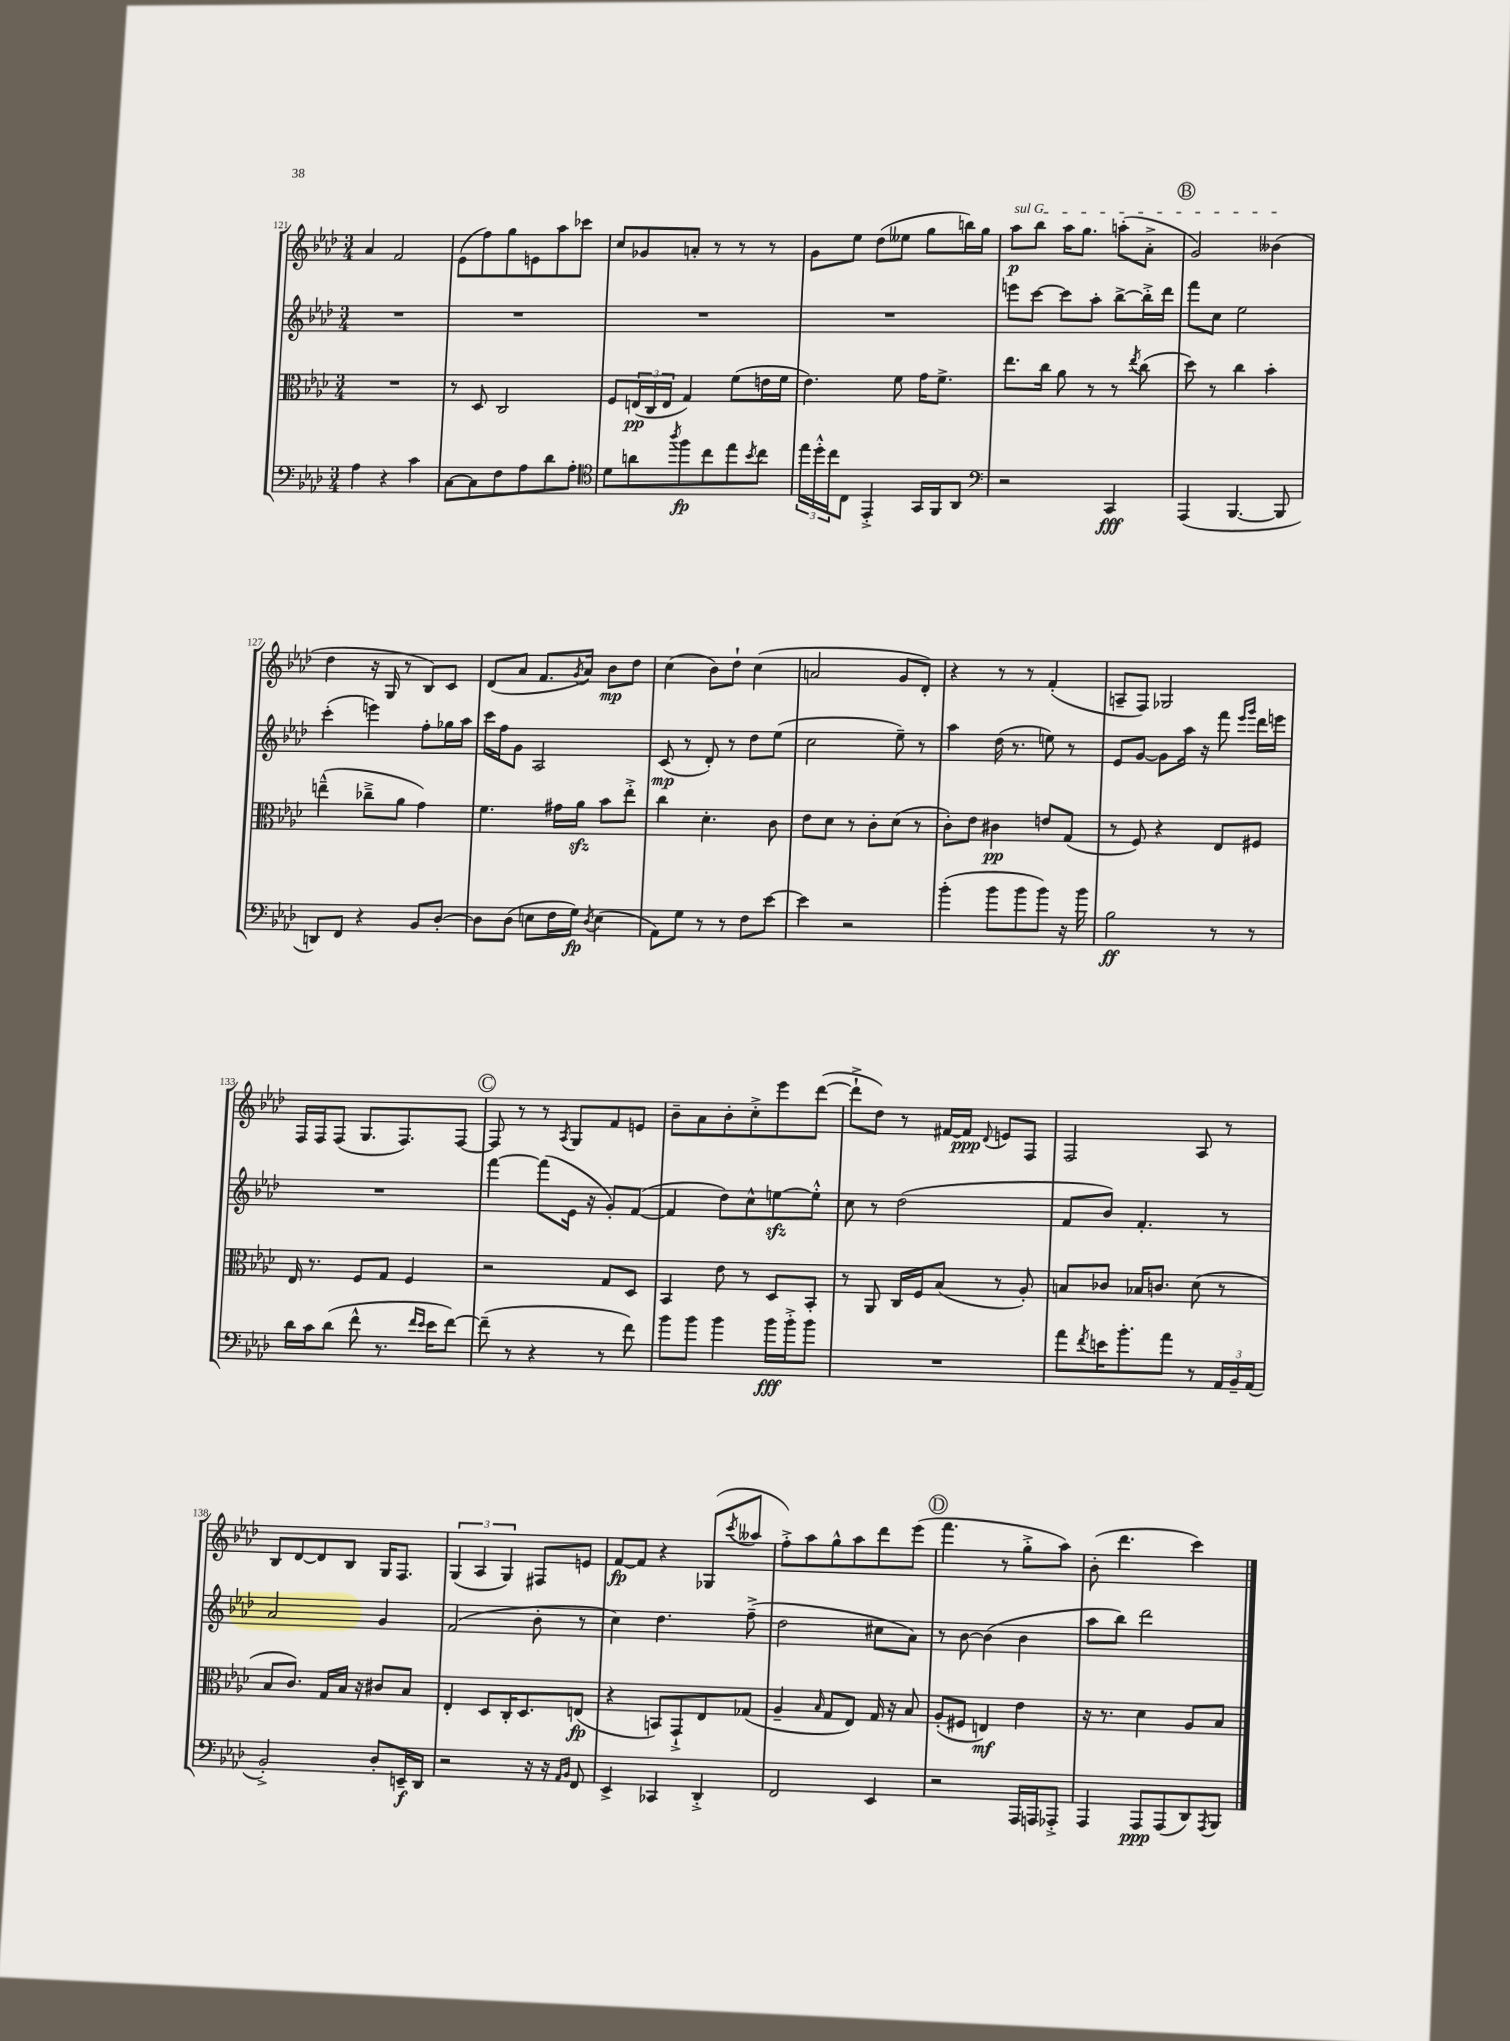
<<
\new StaffGroup <<
\new Staff = "s0" {
    \clef treble \key aes \major \numericTimeSignature \time 3/4
    aes'4 f'2 |
    ees'8( f''8) g''8 e'8 aes''8 ces'''8 |
    c''8 ges'8 a'8-. r8 r8 r8 |
    g'8 ees''8 des''8( eeses''8 g''8 b''16) g''16 |
    \once \override TextSpanner.bound-details.left.text = \markup { \italic "sul G" } aes''8\p\startTextSpan bes''8 aes''16 g''8. a''8-.( aes'8-.-> |
    \mark \markup { \circle "B" } g'2) beses'4\stopTextSpan( |
    des''4 r16 g16 r8 bes8) c'8 |
    des'8( aes'8 f'8. \acciaccatura { g'8 } aes'16) bes'8\mp des''8 |
    c''4( bes'8) des''8-! c''4( |
    a'2 g'8 des'8-.) |
    r4 r8 r8 f'4-.( |
    a8-- f8) ges2 |
    f16 f16 f8( g8. f8.) f8~ |
    \mark \markup { \circle "C" } f8 r8 r8 \acciaccatura { aes8 } g8 f'8 e'8 |
    bes'8-- aes'8 bes'8-. c''8-.-> ees'''8 des'''8~( |
    des'''8-!-> des''8) r8 fis'16~ fis'16\ppp \appoggiatura { des'8 } e'8 f8 |
    f2 aes8 r8 |
    bes8 des'8~ des'8 bes8 g16 f8. |
    \tuplet 3/2 { g4( aes4 g4) } fis8 e'8 |
    f'8~\fp f'8 r4 ges8( \acciaccatura { c'''8 } aeses''8 |
    f''8-.->) aes''8 g''8-^ aes''8 des'''8 ees'''8( |
    \mark \markup { \circle "D" } f'''4. r8 g''8-.-> aes''8) |
    bes'8-.( des'''4. c'''4) \bar "|." |
}
\new Staff = "s1" {
    \clef treble \key aes \major \numericTimeSignature \time 3/4
    R2. |
    R2. |
    R2. |
    R2. |
    e'''8 c'''8~ c'''8 aes''8-. bes''8~-> bes''16-.-> des'''16 |
    \mark \markup { \circle "B" } f'''8 c''8 ees''2 |
    c'''4-.( e'''4) f''8-. ges''16 aes''16 |
    c'''16 f''16 g'8 aes2 |
    c'8\mp( r8 des'8-.) r8 des''8 ees''8( |
    c''2 ees''8--) r8 |
    aes''4 des''16( r8. e''8) r8 |
    ees'8 g'8~ g'8 aes''16 r16 f'''8 \grace { ees'''16 g'''16 } des'''16 e'''16 |
    R2. |
    \mark \markup { \circle "C" } f'''4~ f'''8( ees'16 r16 g'8-.) f'8~( |
    f'4 des''8) c''8-^ e''8~\sfz e''8-.-^ |
    c''8 r8 des''2( |
    f'8 bes'8) f'4.-. r8 |
    aes'2 g'4 |
    f'2( bes'8-. r8 |
    c''4) des''4. f''8--->( |
    des''2 cis''8 aes'8) |
    \mark \markup { \circle "D" } r8 bes'8~ bes'4( bes'4 |
    aes''8 bes''8) des'''2 \bar "|." |
}
\new Staff = "s2" {
    \clef alto \key aes \major \numericTimeSignature \time 3/4
    R2. |
    r8 des8 c2 |
    f8 \tuplet 3/2 { e16\pp( c16 e16 } g4) f'8( e'16 f'16 |
    ees'4.) f'8 g'16 f'8.-> |
    ees''8. c''16 aes'8 r8 r8 \acciaccatura { ees''8 } c''8( |
    \mark \markup { \circle "B" } des''8) r8 c''4 bes'4-. |
    e''4---^( ces''8---> aes'8 g'4) |
    f'4. gis'16 aes'16\sfz bes'8 ees''8-.-> |
    c''4 des'4.-. c'8 |
    ees'8 des'8 r8 c'8-. des'8( r8 |
    c'8-.) ees'8 cis'4\pp e'8 g8( |
    r8 f8) r4 ees8 fis8 |
    ees16 r8. f8 g8 f4 |
    \mark \markup { \circle "C" } r2 g8 des8 |
    bes,4 ees'8 r8 des8 bes,8-. |
    r8 aes,8 c16 f16 bes8( r8 aes8-.) |
    b8 ces'8 bes16 c'8. des'8( r8 |
    bes8 c'8.) g16 bes16 r16 cis'8 bes8 |
    ees4-. des8 c16-. des8. e8\fp( |
    r4 b,8) g,8-!-> ees8 ges8( |
    aes4-- \grace { bes16 } g8 ees8) g16 r16 bes8 |
    \mark \markup { \circle "D" } aes8-.( fis8 e4\mf) ees'4 |
    r16 r8. des'4 aes8 bes8 \bar "|." |
}
\new Staff = "s3" {
    \clef bass \key aes \major \numericTimeSignature \time 3/4
    aes4 r4 c'4 |
    c8~ c8 f8 aes8 des'8 aes8-. |
    \clef tenor des'8 a'8 \acciaccatura { aes''8 } f''8\fp c''8 ees''8 \acciaccatura { bes'8 } c''8 |
    \tuplet 3/2 { ees''16 des''16-.-^ c''16 } c8 ees,4-.-> g,16 f,16 aes,8 |
    \clef bass r2 c,4\fff |
    \mark \markup { \circle "B" } aes,,4( bes,,4.~ bes,,8 |
    d,8) f,8 r4 bes,8 des8~-. |
    des8 des8( e8 f16 g16\fp) \acciaccatura { des8 } e4( |
    aes,8) g8 r8 r8 f8 ees'8~ |
    ees'4 r2 |
    bes'4-.( bes'8 bes'8 bes'8) r16 bes'16 |
    bes2\ff r8 r8 |
    des'16 c'16 des'8( f'8-^ r8. \grace { f'16 ees'16 } ees'16 f'8~) |
    \mark \markup { \circle "C" } f'8--( r8 r4 r8 f'8) |
    bes'8 bes'8 bes'4 bes'16\fff bes'16-.-> bes'8 |
    R2. |
    aes'8 \acciaccatura { f'8 } e'16 bes'8.-. aes'8 r8 \tuplet 3/2 { aes,16 bes,16-- aes,16( } |
    bes,2-.->) des8-. e,16--\f des,16 |
    r2 r16 r16 \grace { aes,16 bes,16 } f,8 |
    ees,4-> ces,4 des,4-.-> |
    f,2 ees,4 |
    \mark \markup { \circle "D" } r2 aes,,16 a,,16 aes,,8-.-> |
    aes,,4 aes,,8\ppp aes,,8( des,8) \acciaccatura { aes,,8 } bes,,8 \bar "|." |
}
>>
>>
\layout { \context { \Score currentBarNumber = #121 } }
